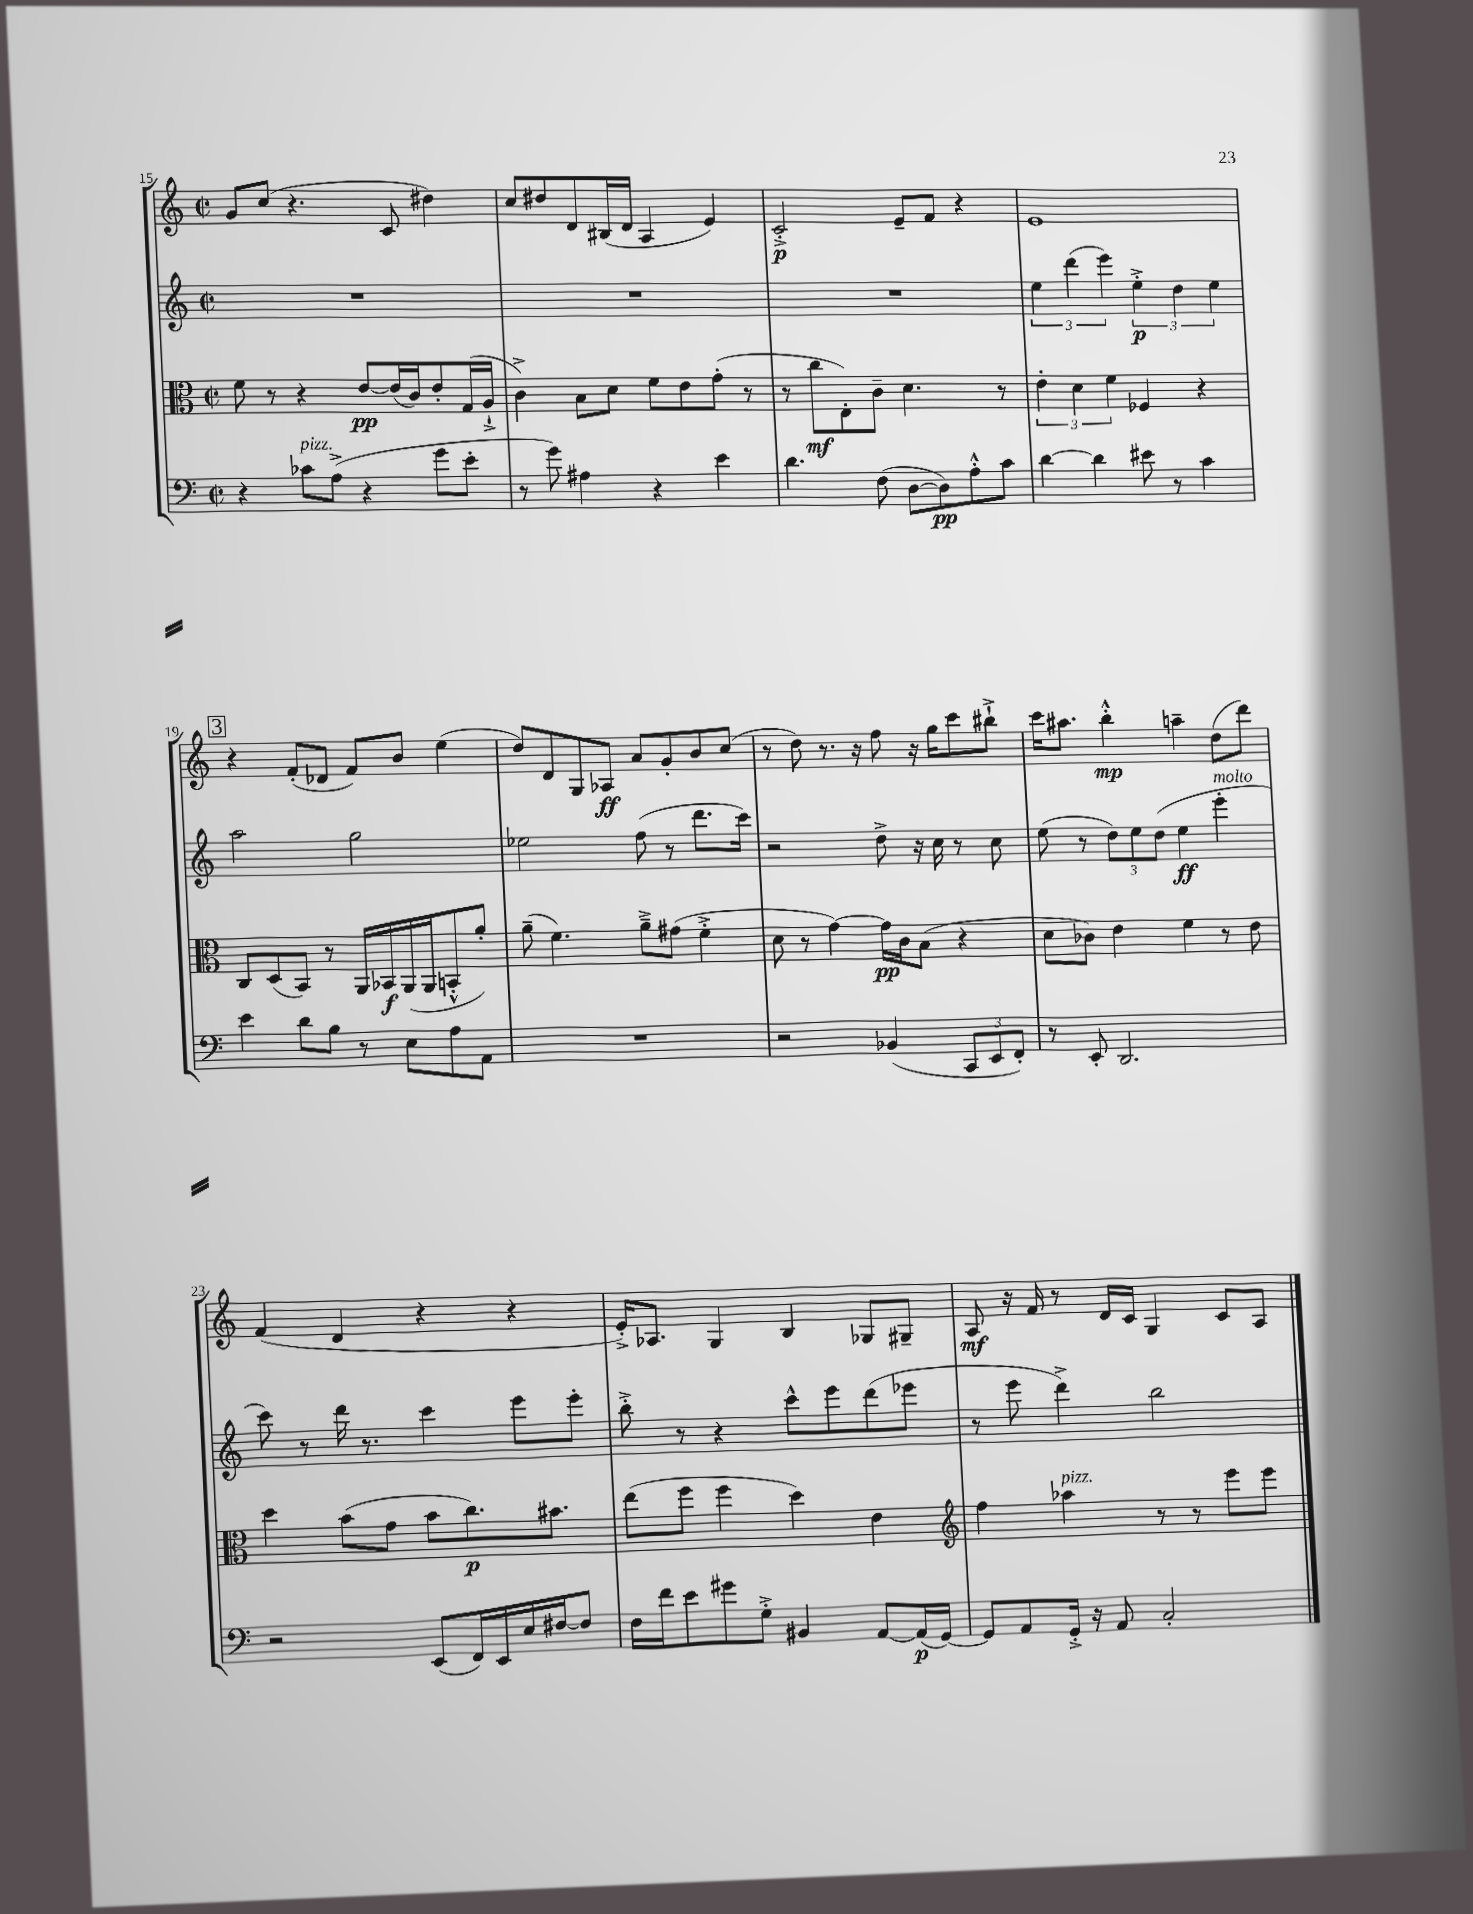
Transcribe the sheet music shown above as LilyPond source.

<<
\new StaffGroup <<
\new Staff = "s0" {
    \clef treble \key c \major \defaultTimeSignature \time 2/2
    g'8 c''8( r4. c'8 dis''4) |
    c''8 dis''8 d'8 bis16( d'16 a4 e'4) |
    c'2-.->\p e'8-- f'8 r4 |
    e'1 |
    \mark \markup { \box "3" } r4 f'8-.( des'8 f'8) b'8 e''4( |
    d''8) d'8 g8 aes8\ff a'8 g'8-. b'8 c''8( |
    r8 d''8) r8. r16 f''8 r16 g''16 c'''8 bis''8-!-> |
    c'''16 ais''8. b''4-.-^\mp a''4-- d''8( d'''8) |
    f'4( d'4 r4 r4 |
    e'16-.->) aes8. g4 b4 ges8 gis8-- |
    a8\mf r16 f'16 r8 d'16 c'16 g4 c'8 a8 \bar "|." |
}
\new Staff = "s1" {
    \clef treble \key c \major \defaultTimeSignature \time 2/2
    R1 |
    R1 |
    R1 |
    \tuplet 3/2 { e''4 d'''4( e'''4) } \tuplet 3/2 { e''4-.->\p d''4 e''4 } |
    \mark \markup { \box "3" } a''2 g''2 |
    ees''2 f''8( r8 d'''8. c'''16) |
    r2 d''8-> r16 c''16 r8 c''8 |
    e''8( r8 \tuplet 3/2 { d''8) e''8 d''8( } e''4\ff e'''4-.^\markup { \italic "molto" } |
    c'''8) r8 d'''16 r8. c'''4 e'''8 e'''8-. |
    b''8-.-> r8 r4 c'''8-^ e'''8 d'''8( ees'''8 |
    r8 e'''8 d'''4->) b''2 \bar "|." |
}
\new Staff = "s2" {
    \clef alto \key c \major \defaultTimeSignature \time 2/2
    f'8 r8 r4 e'8~\pp e'16( c'16) e'8-. g16( a16-!-> |
    c'4->) b8 d'8 f'8 e'8 g'8-.( r8 |
    r8 c''8\mf e8-.) c'8-- d'4. r8 |
    \tuplet 3/2 { e'4-. d'4 f'4 } fes4 r4 |
    \mark \markup { \box "3" } c8 d8( b,8) r8 a,16 bes,16\f a,16( a,16 b,8-.-^ a'8-.) |
    a'8--( f'4.) a'8---> gis'8( f'4-.-> |
    d'8 r8 g'4~) g'16\pp c'16 b8( r4 |
    d'8 ces'8) e'4 f'4 r8 e'8 |
    d''4 b'8( g'8 b'8 c''8.\p) bis'8. |
    e''8( f''8 f''4 d''4) e'4 |
    \clef treble f''4 aes''4^\markup { \italic "pizz." } r8 r8 e'''8 e'''8 \bar "|." |
}
\new Staff = "s3" {
    \clef bass \key c \major \defaultTimeSignature \time 2/2
    r4 ces'8^\markup { \italic "pizz." } a8->( r4 g'8 e'8-. |
    r8 g'8) ais4 r4 e'4 |
    d'4. f8( d8~ d8\pp) a8-.-^ c'8 |
    d'4~ d'4 eis'8 r8 c'4 |
    \mark \markup { \box "3" } e'4 d'8 b8 r8 e8 a8 a,8 |
    R1 |
    r2 bes,4( \tuplet 3/2 { c,8 e,8 f,8-.) } |
    r8 e,8-. d,2. |
    r2 e,8( f,16) e,16 e16 fis16~ fis8 |
    f16 f'16 e'8 gis'8 g8-.-> bis,4 a,8~ a,16\p( g,16~) |
    g,8 a,8 g,16-.-> r16 a,8 c2-. \bar "|." |
}
>>
>>
\layout { \context { \Score currentBarNumber = #15 } }
